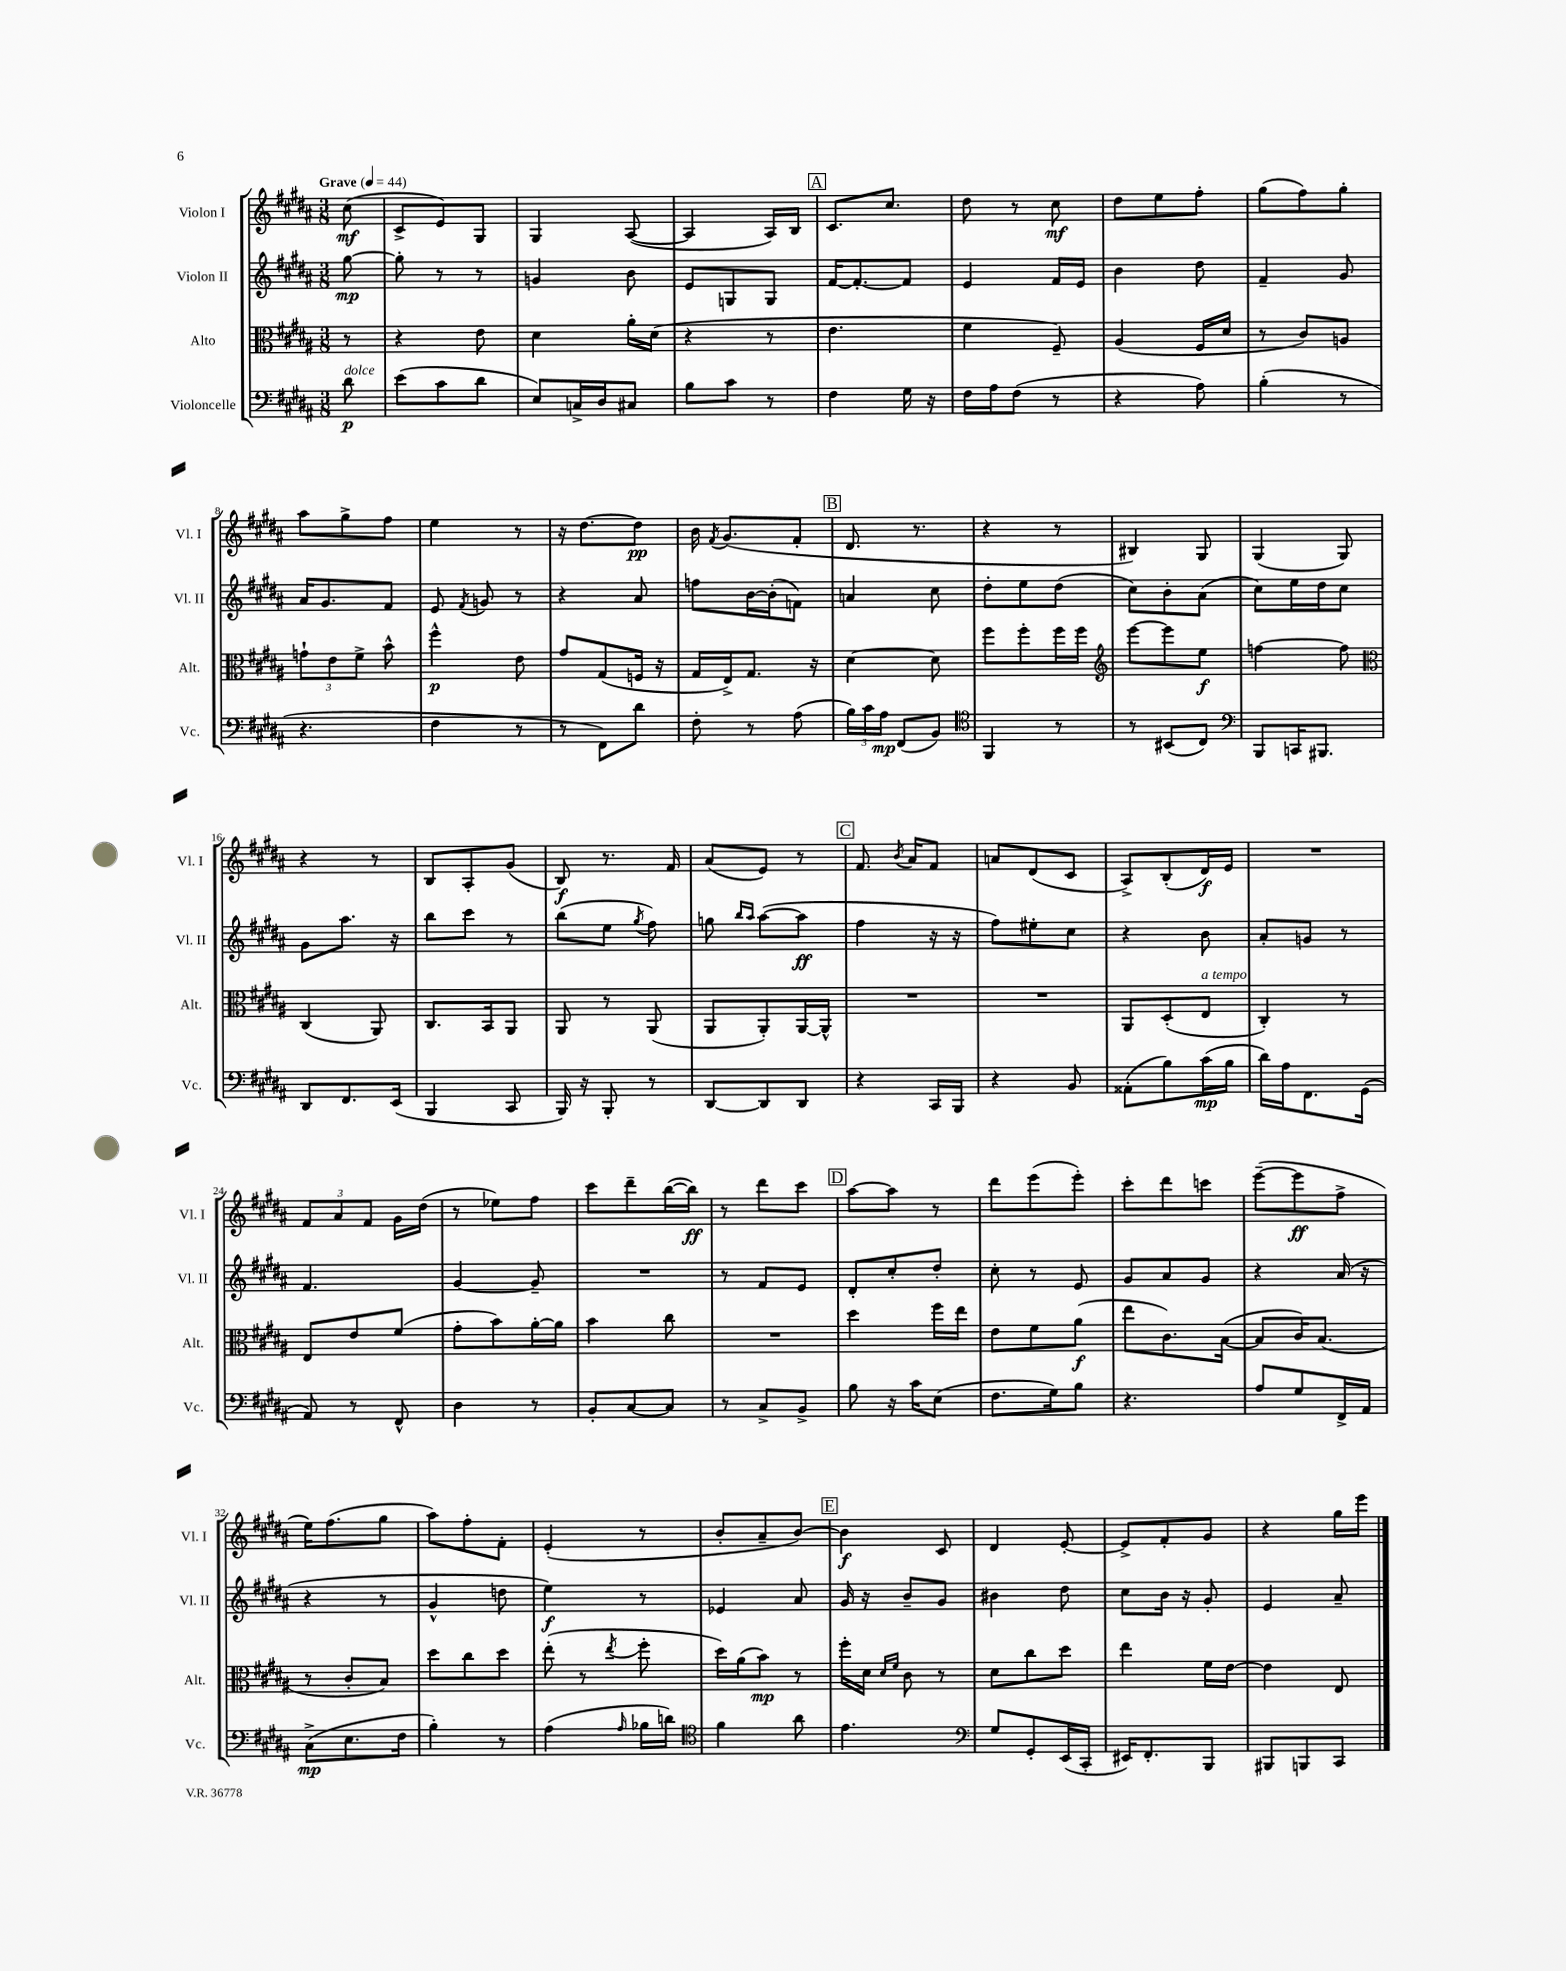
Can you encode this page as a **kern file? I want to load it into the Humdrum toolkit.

**kern	**kern	**kern	**kern
*staff4	*staff3	*staff2	*staff1
*clefF4	*clefC3	*clefG2	*clefG2
*k[f#c#g#d#a#]	*k[f#c#g#d#a#]	*k[f#c#g#d#a#]	*k[f#c#g#d#a#]
*M3/8	*M3/8	*M3/8	*M3/8
*MM44	*MM44	*MM44	*MM44
8d#\	8r	[8gg#\	(8cc#\
=	=	=	=
(8e\L	4r	8gg#'\]	8c#^/L
8c#\	.	8r	8e/)
8d#\J	8e\	8r	8G#/J
=	=	=	=
8E/L)	4d#\	4g/	4G#/
16C^/L	.	.	.
16D#/J	.	.	.
8C#/J	16a#'\LL	8b\	([8A#/
.	(16d#\JJ	.	.
=	=	=	=
8B\L	4r	8e/L	4A#/]
8c#\J	.	8G/	.
8r	8r	8G/J	16A#/LL)
.	.	.	16B/JJ
=	=	=	=
4F#\	4.e\	[16f#/LK	8.c#/L
.	.	8.f#'/_	.
.	.	.	8.cc#/J
16G#\	.	8f#/]J	.
16r	.	.	.
=	=	=	=
16F#\LL	4f#\	4e/	8dd#\
16A#\J	.	.	.
(8F#\J	.	.	8r
8r	8F#~/)	16f#/LL	8cc#\
.	.	16e/JJ	.
=	=	=	=
4r	(4A#/	4b\	8dd#\L
.	.	.	8ee\
8A#\)	16F#/LL	8dd#\	8ff#'\J
.	16d#/JJ	.	.
=	=	=	=
(4B'\	8r	4f#~/	(8gg#\L
.	8c#/L)	.	8ff#\)
8r	8A/J	8g#/	8gg#'\J
=	=	=	=
4.r	12g`\L	16a#/LK	8aa#\L
.	.	8.g#/	.
.	12e\	.	.
.	.	.	8gg#^\
.	12f#^\J	.	.
.	8b^^\	8f#/J	8ff#\J
=	=	=	=
4F#\	4ff#^^\	8e/	4ee\
.	.	8qf#/	.
.	.	8g/	.
8r	8e\	8r	8r
=	=	=	=
8r	8g#/L	4r	16r
.	.	.	[8.dd#\L
8FF#\L)	(8G#/	.	.
8d#\J	16F/Jk	8a#/	8dd#\]J
.	16r	.	.
=	=	=	=
8F#'\	16G#/LL	8ff\L	16b\
.	.	.	8qf#/
.	16E^/J)	.	(8.g#/L
8r	8.G#/J	[16b\L	.
.	.	(16b'\]J	.
(8A#\	.	8f\J)	8f#'/J
.	16r	.	.
=	=	=	=
24B\LL)	[4d#\	4a/	8.d#/
24c#\	.	.	.
24A#\JJ	.	.	.
(8FF#/L	.	.	.
.	.	.	8.r
8BB/J)	8d#\]	8cc#\	.
=	=	=	=
*clefC4	*	*	*
4FF#/	8ff#\L	8dd#'\L	4r
.	8ff#'\	8ee\	.
8r	16ff#\L	(8dd#\J	8r
.	16ff#\JJ	.	.
=	=	=	=
*	*clefG2	*	*
8r	[8eee\L	8cc#\L)	4B#/)
(8BB#/L	8eee\]	8b'\	.
8C#/J)	8ee\J	(8a#\J	8G#/
=	=	=	=
*clefF4	*	*	*
8BBB/L	[4ff\	8cc#\L)	(4G#/
16CC/K	.	16ee\L	.
8.BBB#/J	.	16dd#\J	.
.	8ff\]	8cc#\J	8G#/)
=	=	=	=
*	*clefC3	*	*
8DD#/L	(4C#/	8g#\L	4r
8.FF#/	.	8.aa#\J	.
.	8AA#/)	.	8r
(16EE/Jk	.	16r	.
=	=	=	=
4BBB/	8.C#/L	8bb\L	8B/L
.	.	8ccc#\J	8A#'/
.	16BB/k	.	.
8CC#/	8AA#/J	8r	(8g#/J
=	=	=	=
16BBB/)	8AA#/	(8bb\L	8B/)
16r	.	.	.
8BBB'/	8r	8ee\J	8.r
.	.	8qgg#/	.
8r	(8AA#/	8ff#\)	.
.	.	.	16f#/
=	=	=	=
[8DD#/L	8AA#/L	8gg\	(8a#/L
.	.	16qqbb/LL	.
.	.	16qqaa#/JJ	.
8DD#/]	8AA#'/)	([8aa#\L	8e/J)
8DD#/J	[16AA#/L	8aa#\]J	8r
.	16AA#^^/]JJ	.	.
=	=	=	=
4r	4.r	4ff#\	8.f#/
.	.	.	8qb/
.	.	.	16a#/LK
16CC#/LL	.	16r	8f#/J
16BBB/JJ	.	16r	.
=	=	=	=
4r	4.r	8ff#\L)	8a/L
.	.	8ee#'\	(8d#/
8BB/	.	8cc#\J	8c#/J
=	=	=	=
(8AA##'\L	8AA#/L	4r	8A#^/L)
8B\)	(8D#'/	.	(8B'/
(16c#\L	8E/J	8b\	16d#/L)
16B\JJ	.	.	16e/JJ
=	=	=	=
16d#\LL)	4C#'/)	8a#'/L	4.r
16A#\J	.	.	.
8.FF#\	.	8g/J	.
.	8r	8r	.
(16GG#\Jk	.	.	.
=	=	=	=
8AA#/)	8E/L	4.f#/	12f#/L
.	.	.	12a#/
8r	8e/	.	.
.	.	.	12f#/J
8FF#^^/	(8f#/J	.	16g#\LL
.	.	.	(16dd#\JJ
=	=	=	=
4D#\	8g#'\L	[4g#/	8r
.	8b\)	.	8ee-\L)
8r	[16a#'\L	8g#~/]	8ff#\J
.	16a#\]JJ	.	.
=	=	=	=
8BB'/L	4b\	4.r	8ccc#\L
[8C#/	.	.	8ddd#~\
8C#/]J	8cc#\	.	([16bb\L
.	.	.	16bb\]JJ)
=	=	=	=
8r	4.r	8r	8r
8C#^/L	.	8f#/L	8ddd#\L
8BB^/J	.	8e/J	8ccc#\J
=	=	=	=
8B\	4dd#\	8d#'/L	[8aa#\L
16r	.	8cc#'/	8aa#\]J
16c#\LK	.	.	.
(8E\J	16ff#\LL	8dd#'/J	8r
.	16ee\JJ	.	.
=	=	=	=
8.F#\L	8e\L	8cc#'\	8ddd#\L
.	8f#\	8r	(8eee\
16G#\k)	.	.	.
8B\J	(8a#\J	8e/	8eee'\J)
=	=	=	=
4.r	8ee\L	8g#/L	8ccc#'\L
.	8.c#\)	8a#/	8ddd#\
.	.	8g#/J	8ccc\J
.	([16B\Jk	.	.
=	=	=	=
8A#/L	8B/]L	4r	([8eee~\L
8G#/	16c#/K)	.	8eee\]
.	(8.B/J	.	.
16FF#^/L	.	(16a#/	8ff#^\J
16AA#/JJ	.	16r	.
=	=	=	=
(8C#^\L	8r	4r	16ee\LK)
.	.	.	(8.ff#\
8.E\	8c#'/L	.	.
.	8B/J)	8r	8gg#\J
16F#\Jk	.	.	.
=	=	=	=
4B'\)	8dd#\L	4g#^^/	8aa#\L)
.	8cc#\	.	8ff#'\
8r	8dd#\J	8dd\	8f#'\J
=	=	=	=
(4A#\	(8ee'\	4ee\)	(4e'/
.	8r	.	.
16qqA#/	8qee/	.	.
16B-\LL	8ff#'\	8r	8r
16d\JJ)	.	.	.
=	=	=	=
*clefC4	*	*	*
4f#\	16dd#\LL)	4e-/	8b'/L
.	(16a#\J	.	.
.	8b\J)	.	8a#~/
8a#\	8r	8a#/	[8b/J)
=	=	=	=
4.e\	16ff#'\LL	16g#/	4b\]
.	16d#\JJ	16r	.
.	16qqd#/LL	.	.
.	16qqf#/JJ	.	.
.	8c#\	8b~/L	.
.	8r	8g#/J	8c#/
=	=	=	=
*clefF4	*	*	*
8G#/L	8d#\L	4b#\	4d#/
8GG#'/	8cc#\	.	.
(16EE/L	8dd#\J	8dd#\	[8e'/
16CC#'/JJ	.	.	.
=	=	=	=
16EE#/LK)	4ee\	8cc#\L	8e^/]L
8.FF#'/	.	.	.
.	.	16b\Jk	8f#'/
.	.	16r	.
8BBB/J	16f#\LL	8g#'/	8g#/J
.	[16e\JJ	.	.
=	=	=	=
8BBB#/L	4e\]	4e/	4r
8BBB/	.	.	.
8CC#/J	8E/	8a#~/	16gg#\LL
.	.	.	16eee\JJ
==	==	==	==
*-	*-	*-	*-
